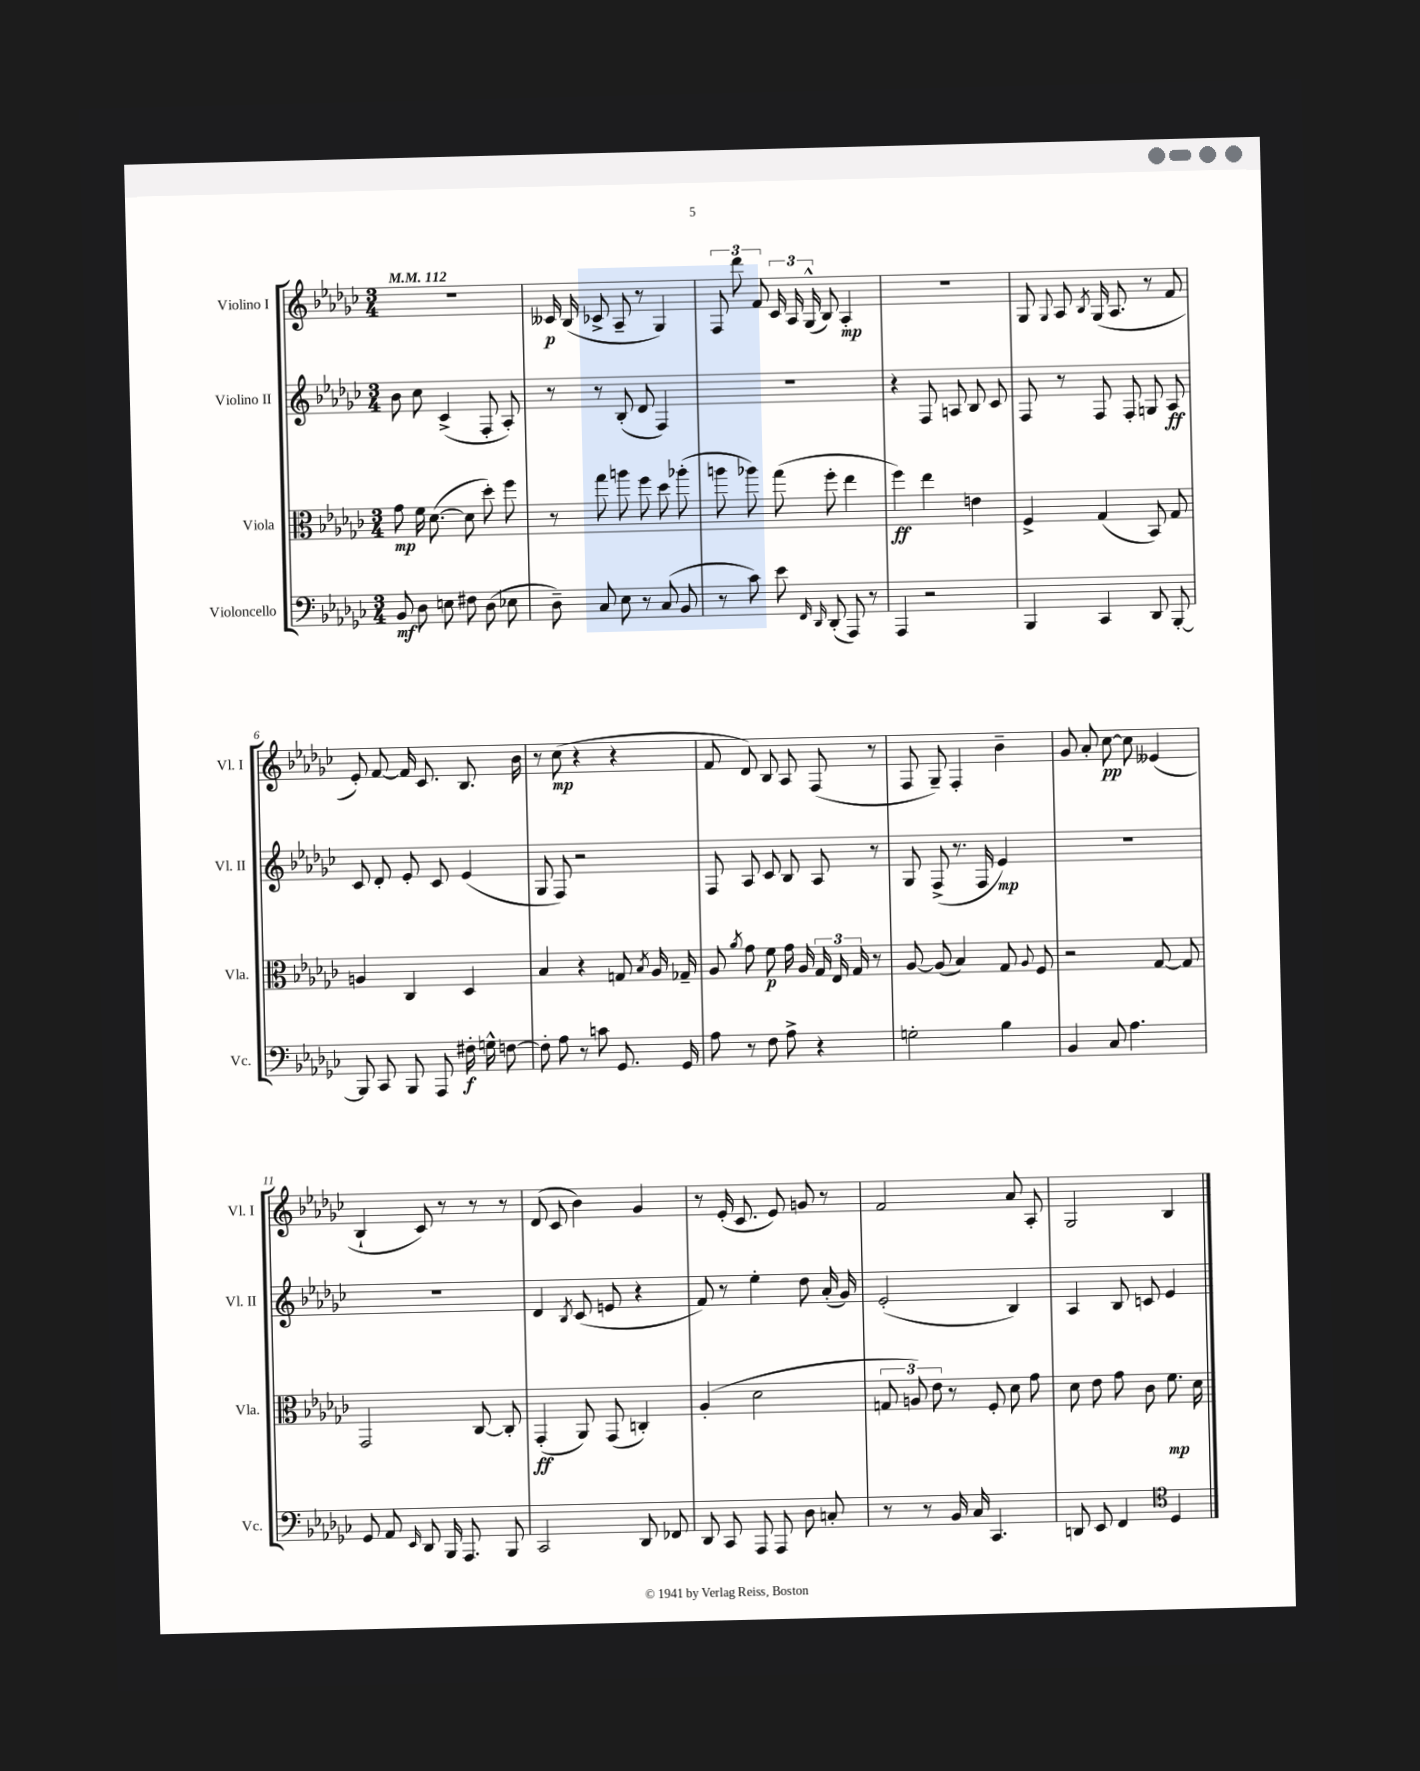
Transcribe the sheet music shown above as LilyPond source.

<<
\new StaffGroup <<
\new Staff = "s0" \with { instrumentName = "Violino I" shortInstrumentName = "Vl. I" } {
    \clef treble \key ges \major \numericTimeSignature \time 3/4 \tempo 4 = 112
    \autoBeamOff R2. |
    ceses'16\p bes16( ces'8-> aes8-- r8 ges4) |
    \tuplet 3/2 { f8 des'''8 f'8 } \tuplet 3/2 { ces'16 aes16 ges16-^( } bes8) aes4-.\mp |
    R2. |
    ges8 \appoggiatura { ges8 } aes8 \acciaccatura { bes8 } ges16( aes8. r8 f'8 |
    ees'8-.) f'8~ f'16 ces'8. bes8. bes'16 |
    r8 ces''8\mp( r4 r4 |
    f'8 des'8) bes8 aes8 f8( r8 |
    f8 ges8--) f4-. bes'4-- |
    ges'8 aes'8-. ces''8~\pp ces''8 eeses'4( |
    bes4-! ces'8) r8 r8 r8 |
    des'8( ces'8 bes'4) ges'4 |
    r8 ees'16-.( ces'8. ees'8) g'8 r8 |
    f'2 aes'8 aes8-. |
    ges2 bes4 \bar "|." |
}
\new Staff = "s1" \with { instrumentName = "Violino II" shortInstrumentName = "Vl. II" } {
    \clef treble \key ges \major \numericTimeSignature \time 3/4
    \autoBeamOff bes'8 ces''8 ces'4->( f8-. aes8-.) |
    r8 r8 bes8-.( des'8 f4) |
    R2. |
    r4 f8 a8 bes8 ces'8 |
    f8 r8 f8 f8-. g8 aes8\ff |
    ces'8 des'8-. ees'8-. ces'8 ees'4( |
    ges8 f8) r2 |
    f8 aes8 ces'8 bes8 aes8 r8 |
    ges8 f8->( r8. f16 ees'4\mp) |
    R2. |
    R2. |
    des'4 \acciaccatura { bes8 } ces'8( e'8 r4 |
    f'8) r8 ees''4-. des''8 aes'16-.( ges'16) |
    ees'2-.( bes4) |
    aes4 bes8 c'8 ees'4 \bar "|." |
}
\new Staff = "s2" \with { instrumentName = "Viola" shortInstrumentName = "Vla." } {
    \clef alto \key ges \major \numericTimeSignature \time 3/4
    \autoBeamOff ges'8\mp f'16 des'8.~( des'8 des''8-.) f''8 |
    r8 ges''8 a''8 f''8 des''8 aes''8-.( |
    a''8 aes''8) ges''8( f''8-. ees''4 |
    f''4\ff) ees''4 e'4 |
    f4-> ges4( bes,8) ges8 |
    a4 ces4 des4 |
    bes4 r4 g8 \acciaccatura { bes8 } aes16 ges16-- |
    aes8 \acciaccatura { aes'8 } ges'8 f'8\p ges'16 aes16 \tuplet 3/2 { ges16 ees16 ges16 } r8 |
    aes8~ aes8( bes4) ges8 \appoggiatura { aes8 } f8 |
    r2 ges8~ ges8 |
    ges,2 ces8~ ces8-. |
    ges,4-.\ff( aes,8) ges,8( c4-.) |
    aes4-.( des'2 |
    \tuplet 3/2 { g8 a8) ees'8 } r8 f8-. des'8 ges'8 |
    des'8 ees'8 ges'8 ces'8 f'8.\mp des'16 \bar "|." |
}
\new Staff = "s3" \with { instrumentName = "Violoncello" shortInstrumentName = "Vc." } {
    \clef bass \key ges \major \numericTimeSignature \time 3/4
    \autoBeamOff bes,8\mf des8 e8 fis8 des8( ees8 |
    des8--) ces8 ees8 r8 ces8( bes,8 |
    r8 ces'8) ees'8 \grace { f,16 des,16 } des,8-.( aes,,8) r8 |
    aes,,4 r2 |
    bes,,4 ces,4 des,8 bes,,8~-. |
    bes,,8 ces,8 bes,,8 aes,,8 fis16-.\f g16-^ f8~ |
    f8-. aes8 r8 c'8 ges,8. ges,16 |
    aes8 r8 f8 aes8-> r4 |
    g2-. bes4 |
    bes,4 ces8 aes4. |
    ges,8 aes,8 \grace { ees,16 } des,8 bes,,16 aes,,8. bes,,8 |
    ces,2 des,8 fes,8 |
    des,8 ces,8 aes,,8 aes,,8 des8 c8-. |
    r8 r8 bes,16 ces16 ces,4. |
    d,8 ees,8 f,4 \clef tenor des4 \bar "|." |
}
>>
>>
